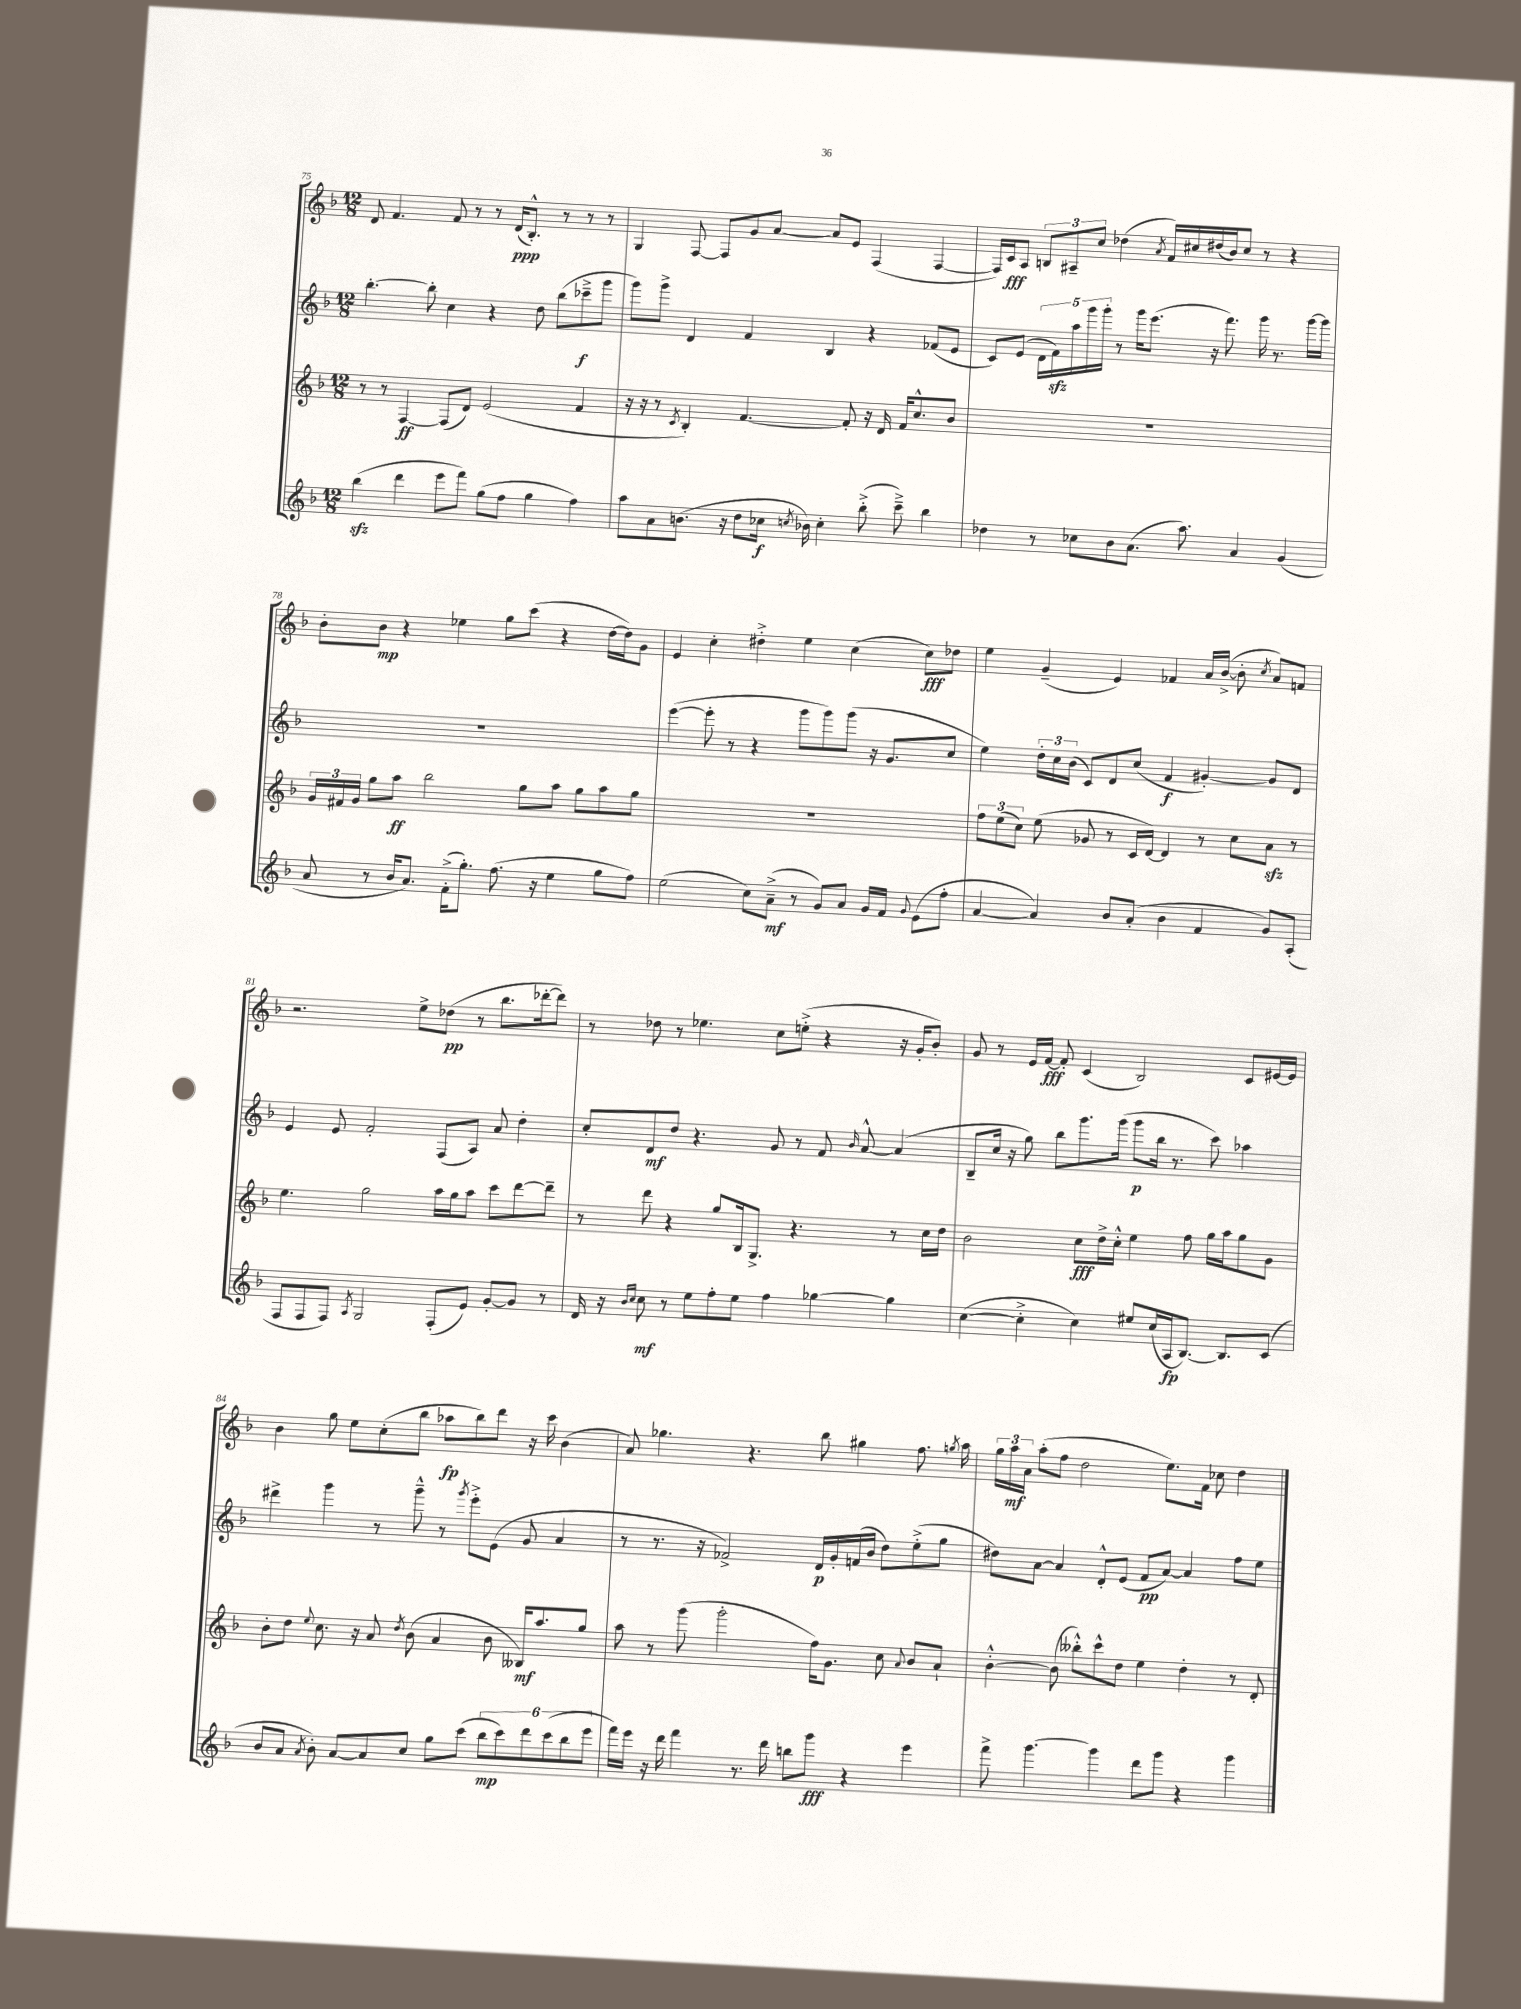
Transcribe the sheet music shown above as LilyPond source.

<<
\new StaffGroup <<
\new Staff = "s0" {
    \clef treble \key f \major \numericTimeSignature \time 12/8
    \autoBeamOff d'8 f'4. f'8 r8 r8 d'16[\ppp( bes8.]-.-^) r8 r8 r8 |
    g4 f8~ f8[ g'8 a'8]~ a'8[ e'8] f4( f4~ |
    f16[) c'16\fff a8] \tuplet 3/2 { b8[ ais8-- c''8] } des''4( \acciaccatura { a'8 } f'16[) cis''16 dis''16( bes'16) cis''8] r8 r4 |
    bes'8[-. bes'8]\mp r4 ees''4 g''8[ c'''8]( r4 d''16[~ d''16) g'8] |
    e'4 c''4-. dis''4-.-> e''4 c''4( c''8[\fff) des''8] |
    e''4 g'4--( e'4) fes'4 a'16[ bes'16]~->( bes'8-. \acciaccatura { c''8 } a'8[) f'8] |
    r2. e''8[-> des''8]\pp( r8 bes''8.[ des'''16~-. des'''8]) |
    r8 des''8 r8 ees''4. c''8[ e''8]-.->( r4 r16 g'16[-. bes'8]-.) |
    g'8 r8 e'16[ f'16]~\fff f'8-. c'4( bes2) c'8[ eis'16~ eis'16] |
    bes'4 g''8 e''8[ c''8-.( bes''8] aes''8[\fp bes''8) d'''8] r16 c'''16 bes'4( |
    a'8) ges''4. r4. bes''8 gis''4 f''8. \acciaccatura { g''8 } a''16 |
    \tuplet 3/2 { g''16[ a''16\mf a'16] } a''8[-.( f''8] d''2 e''8.[) f'16] ces''8 d''4 \bar "|." |
}
\new Staff = "s1" {
    \clef treble \key f \major \numericTimeSignature \time 12/8
    \autoBeamOff bes''4.~-. bes''8-. c''4 r4 d''8 bes''8[( ces'''8--->\f g'''8] |
    g'''8[) g'''8]-> d'4 f'4 bes4 r4 fes'8[( e'8] |
    c'8[) e'8]( \tuplet 5/4 { d'16[ f'16\sfz) a''16 g'''16 g'''16]-. } r8 g'''16[ e'''8.]( r16 f'''8.) g'''16 r8. g'''16[~ g'''16] |
    R1. |
    e'''4~( e'''8-. r8 r4 g'''8[ g'''8) g'''8]( r16 g'8.[ c''8] |
    e''4) \tuplet 3/2 { d''16[-. c''16 bes'16]( } c'8[) d'8 c''8]( f'4\f gis'4~-.) gis'8[ d'8] |
    e'4 e'8 f'2-. f8[( a8]) a'8 d''4-. |
    c''8[-. d'8\mf d''8] r4. g'8 r8 f'8 \grace { bes'16 } a'8~-^ a'4( |
    bes8[-- c''16] r16 g''8) bes''8[ g'''8. g'''16]( g'''8[\p bes''16] r8. c'''8) aes''4 |
    dis'''4-> g'''4 r8 g'''8---^ r8 \acciaccatura { g'''8 } e'''8[-.-> e'8]( g'8 a'4 |
    r8 r8. r16 fes'2->) d'16[\p g'16-. f'16( bes'16] d''8[) e''8-.->( g''8] |
    dis''8[) a'8]~ a'4 d'8[-.-^ e'8]( f'8[\pp a'8]~) a'4 f''8[ e''8] \bar "|." |
}
\new Staff = "s2" {
    \clef treble \key f \major \numericTimeSignature \time 12/8
    \autoBeamOff r8 r8 f4~\ff f8[( d'8]) e'2( f'4 |
    r16 r16 r8 \acciaccatura { c'8 } bes4-.) f'4.~ f'8-. r16 d'16 f'16[ c''8.-^ bes'8] |
    R1. |
    \tuplet 3/2 { g'16[ fis'16 g'16] } g''8[ a''8]\ff bes''2 g''8[ a''8] g''8[ a''8 g''8] |
    R1. |
    \tuplet 3/2 { f''8[ e''8( c''8]) } e''8( ges'8 r8 c'16[ d'16]~) d'4 r8 c''8[ a'8]\sfz r8 |
    e''4. g''2 a''16[ g''16 a''8] c'''8[ d'''8~ d'''8]-- |
    r8 d'''8 r4 g''8[ bes16 g8.]-> r4. r8 c''16[ d''16] |
    bes'2 c''8[\fff d''16-> c''16]-.-^ e''4 f''8 g''16[ a''16 g''8 g'8] |
    bes'8[-. d''8] \appoggiatura { e''8 } c''8. r16 a'8 \acciaccatura { d''8 } bes'8( a'4 bes'8 beses16[\mf) a''8. g''8] |
    a''8 r8 g'''8( g'''2-. f''16[) g'8.] c''8 \appoggiatura { a'8 } bes'8[ a'8]-! |
    bes'4~-.-^ bes'8( beses''8[-.-^) c'''8-^ d''8] e''4 d''4-. r8 d'8-. \bar "|." |
}
\new Staff = "s3" {
    \clef treble \key f \major \numericTimeSignature \time 12/8
    \autoBeamOff bes''4\sfz( d'''4 e'''8[ f'''8]) g''8[( f''8] g''4 f''4) |
    a''8[ a'8 b'8.]( r16 d''8[ ces''16]\f \acciaccatura { c''8 } bes'16) c''4-. bes''8-.->( c'''8--->) bes''4 |
    des''4 r8 ces''8[ bes'8 a'8.]( a''8.) a'4 g'4( |
    a'8 r8 bes'16[ a'8.]) f'16[-.->( g''8.]-.) f''8.( r16 e''4 g''8[ f''8]) |
    e''2( c''8[) a'8]--->\mf( r8 g'8[) a'8] g'16[ f'16] \appoggiatura { g'8 } e'8[( f''8]-. |
    a'4~ a'4) bes'8[ a'8]-.( bes'4 f'4 g'8[) a8]-.( |
    f8[ f8 f8]) \acciaccatura { a8 } g2 f8[-.( e'8]) g'8[~-. g'8] r8 |
    d'16 r16 \grace { bes'16[ c''16] } c''8\mf r8 e''8[ f''8-. e''8] f''4 ges''4~ ges''4 |
    c''4~( c''4-.-> c''4) eis''8[ c''16( a16\fp bes8.]~) bes8.[ c'8]( |
    bes'8[ a'8] \acciaccatura { a'8 } bes'8-.) a'8[~ a'8 c''8] g''8[ c'''8]( \tuplet 6/4 { bes''8[\mp c'''8) d'''8 c'''8( bes''8 e'''8] } |
    f'''16[) e'''16] r16 d'''16 f'''4 r8. d'''16 b''8[ g'''8]\fff r4 e'''4 |
    f'''8-> g'''4.~ g'''4 d'''8[ g'''8] r4 g'''4 \bar "|." |
}
>>
>>
\layout { \context { \Score currentBarNumber = #75 } }
